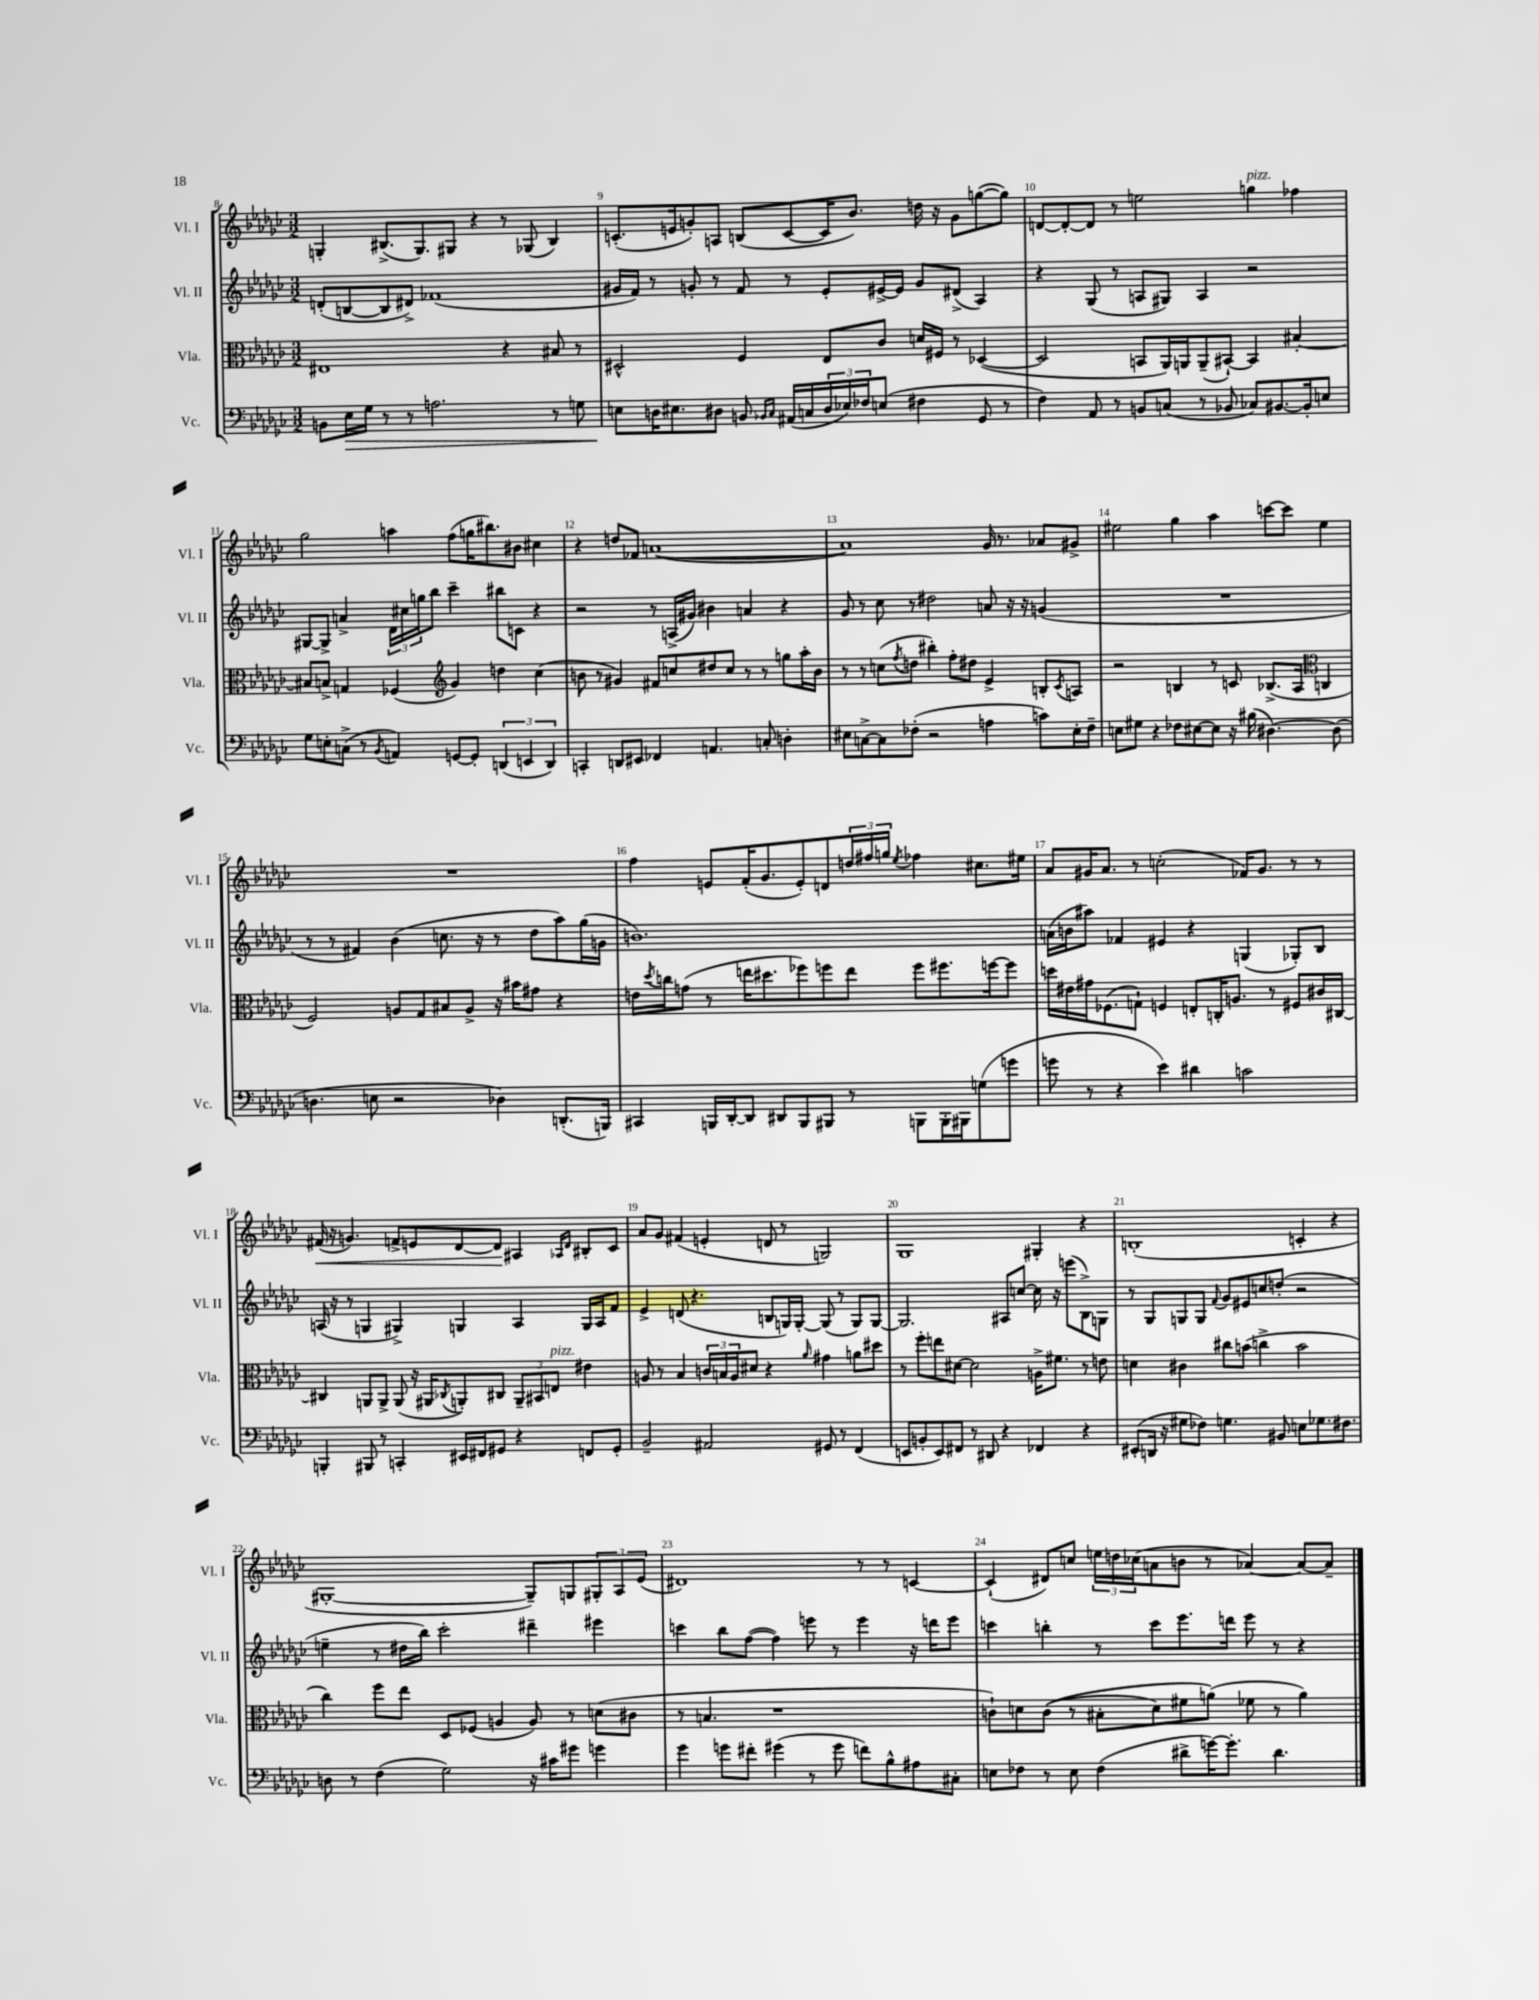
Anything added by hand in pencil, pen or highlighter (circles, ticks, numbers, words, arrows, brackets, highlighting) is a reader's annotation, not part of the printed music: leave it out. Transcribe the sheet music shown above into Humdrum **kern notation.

**kern	**dynam	**kern	**kern	**kern	**dynam
*part4	*part4	*part3	*part2	*part1	*part1
*staff4	*staff4	*staff3	*staff2	*staff1	*staff1
*I"Vc.	*	*I"Vla.	*I"Vl. II	*I"Vl. I	*
*I'Vc.	*	*I'Vla.	*I'Vl. II	*I'Vl. I	*
*clefF4	*	*clefC3	*clefG2	*clefG2	*
*k[b-e-a-d-g-c-]	*	*k[b-e-a-d-g-c-]	*k[b-e-a-d-g-c-]	*k[b-e-a-d-g-c-]	*
*M3/2	*	*M3/2	*M3/2	*M3/2	*
=8	=8	=8	=8	=8	=8
8BBn\L	.	1E#X	(8dn'/L	4Gn'/	.
!	!LO:HP:b	!	!	!	!
16E-\L	>	.	[8Bn/	.	.
16G-\JJ	.	.	.	.	.
8r	.	.	8B/]	(8.B#X^/L	.
8r	.	.	8d#X^/J)	.	.
.	.	.	.	8.G/)	.
2.An\	.	.	(1f-X	.	.
.	.	.	.	8G#X/J	.
.	.	.	.	4r	.
.	.	4r	.	8r	.
.	.	.	.	(8G-X/	.
8r	.	8B#X/	.	4B#/)	.
8Gn\	.	8r	.	.	.
=9	=9	=9	=9	=9	=9
8En\L	.	2D#X^^/	16g#X/LL	(8.cn'/L	.
.	.	.	16f/JJ)	.	.
16Dn\K	]	.	8r	.	.
8.E#X\	.	.	.	16en/k	.
.	.	.	8gn'/	8gn'/)	.
8D#X\J	.	.	8r	8An/J	.
8BBn/	.	4F/	8f/	(8Bn/L	.
16qqBB-X/LL	.	.	.	.	.
16qqC-/JJ	.	.	.	.	.
(16AA#X/LL	.	.	8r	[8c/	.
16Cn/	.	.	.	.	.
24D#/	.	8E-/L	8e-'/L	16c/K]	.
24E-X/)	.	.	.	.	.
.	.	.	.	8.b-/J)	.
24F-X/J	.	.	.	.	.
(8En/J	.	8c-/J	[16e#X^/L	.	.
.	.	.	16e#/JJ]	.	.
4F#X\	.	16dn/LL	8g/L	16ddn\	.
.	.	16F#X/JJ	.	16r	.
.	.	8r	(8d#X^/J	8g\L	.
8GG-/	.	([4D-X/	4A-/)	([8ggn\	.
8r	.	.	.	8gg\J])	.
=10	=10	=10	=10	=10	=10
4F\)	.	2D-/]	4r	[8dn/L	.
.	.	.	.	8d'/_	.
8AA-/	.	.	(8G-/	8d/J]	.
8r	.	.	8r	8r	.
8BBn/L	.	8BBn/L	8An/L	2een\	.
(8Cn/J	.	16AA-/L)	8G#X/J)	.	.
.	.	16AAn/J	.	.	.
8r	.	(8AA~/	4A/	.	.
8BB-X/	.	[8BB#X`/J)	.	.	.
!	!	!	!	!LO:TX:a:i:t=pizz.	!
8C-X/L)	.	4BB#/]	2r	4ggn\	.
[8.BB#X/	.	.	.	.	.
.	.	[4B#X'/	.	4ff-X\	.
16BB#'/k]	.	.	.	.	.
8En/J	.	.	.	.	.
!!LO:LB:g=z
=11	=11	=11	=11	=11	=11
8G-\L	.	8B#X/L]	[8G#X/L	2gg-\	.
8En'\	.	8Bn^/J	8G#^/J]	.	.
(8Cn^\J	.	4Gn/	4an^/	.	.
8r	.	.	.	.	.
8qBB-/	.	.	.	.	.
4AAn/)	.	(4F-X/	24d-\LL	4aan\	.
.	.	.	24cc#X\	.	.
.	.	.	24ggn\J	.	.
.	.	.	8bb-\J	.	.
*	*	*clefG2	*	*	*
[8GGn/L	.	4g-/)	4ccc-~\	(8ff\L	.
8GG'/J]	.	.	.	16ggn\K	.
.	.	.	.	8.bb#X\)	.
(6DDn/	.	4ddn\	8bb#X\L	.	.
.	.	.	8cn\J	8b#X\J	.
6EEn/	.	.	.	.	.
.	.	(4cc-\	4r	4cc#X\	.
6DD/)	.	.	.	.	.
=12	=12	=12	=12	=12	=12
4CCn'/	.	8bn\	2r	4r	.
.	.	8r	.	.	.
8DDn/L	.	4g#X/)	.	8ddn/L	.
8EE#X/J	.	.	.	8f-X/J	.
4FF-X/	.	8f#X/L	8r	([1an	.
.	.	8ccn/	(16An^/LL	.	.
.	.	.	16g#X/JJ)	.	.
4.AAn/	.	8dd#X/	4b#X\	.	.
.	.	8cc/J	.	.	.
.	.	8r	4an/	.	.
8Cn'/	.	8r	.	.	.
4Dn'\	.	8ggn\L	4r	.	.
.	.	16aa-'\L	.	.	.
.	.	16b\JJ	.	.	.
=13	=13	=13	=13	=13	=13
8E#X\L	.	8r	8g-/	1a])	.
[8Cn^\	.	8r	8r	.	.
8C\]	.	(8ccn\L	8cc-\	.	.
.	.	8qff/	.	.	.
(8F-X'\J	.	8ddn\J	8r	.	.
2r	.	4bb#X'\)	2dd#X\	.	.
.	.	8ff'\L	.	.	.
.	.	8dd#X\J	.	.	.
4An\	.	4e-^/	8an/	16g-/	.
.	.	.	.	8.r	.
.	.	.	16r	.	.
.	.	.	16r	.	.
8cn\L)	.	8Bn'/L	(4gn/	8a-X/L	.
.	.	8qc-/	.	.	.
16E#'\L	.	8An/J	.	8g#X^/J	.
16F-~\JJ	.	.	.	.	.
=14	=14	=14	=14	=14	=14
8En\L	.	2r	1.r	2ee#X\	.
8G#X\J	.	.	.	.	.
4r	.	.	.	.	.
8F-X\L	.	4Bn/	.	4gg-\	.
[8E#X\	.	.	.	.	.
8E#\J]	.	8r	.	4aa-\	.
16r	.	8cn/	.	.	.
(16B#X\	.	.	.	.	.
[4.D#X\)	.	(8.B-X^/L	.	[8cccn\L	.
.	.	.	.	8ccc\J]	.
.	.	16A-/Jk	.	.	.
*	*	*clefC3	*	*	*
.	.	4Cn/	.	4ee#\	.
(8D#\]	.	.	.	.	.
!!LO:LB:g=z
=15	=15	=15	=15	=15	=15
4.Dn\	.	2F/)	8r	1.r	.
.	.	.	8r	.	.
.	.	.	4f#X/)	.	.
8En\	.	.	.	.	.
2r	.	8An/L	(4b-\	.	.
.	.	8G-/	.	.	.
.	.	8B#X/	8.ccn\	.	.
.	.	8A^/J	.	.	.
.	.	.	16r	.	.
4D-X\)	.	16r	8r	.	.
.	.	16b#X\KL	.	.	.
.	.	8g#X\J	8dd-\L	.	.
(8.DDn'/L	.	4r	8aa-\)	.	.
.	.	.	(16gg-\L	.	.
16BBBn/Jk)	.	.	16gn\JJ	.	.
=16	=16	=16	=16	=16	=16
4CC#X/	.	16en\LL	1.bn)	4ff\	.
.	.	8qdd-/	.	.	.
.	.	16ccn\J	.	.	.
.	.	(8gn\J	.	.	.
16BBBn/LL	.	8r	.	8en/L	.
[16DD-'/J	.	.	.	.	.
8DD-/J]	.	16een\KL	.	(16f'/K	.
.	.	8.dd#X\	.	8.g-/	.
8DD#X/L	.	.	.	.	.
8BBB/	.	8ff-X\)	.	8e'/)	.
8BBB#X/J	.	8ffn\	.	8dn/	.
8r	.	8ee\J	.	24ddn/L	.
.	.	.	.	24ff#X/	.
.	.	.	.	24ggn/JJ	.
.	.	.	.	8qee-/	.
8BBBn\L	.	8ff\L	.	4ff-X\	.
16BBB'\L	.	8.ff#X\	.	.	.
16BBB#X\J	.	.	.	.	.
(8Gn\	.	.	.	8.cc#X\L	.
.	.	[16ffn\k	.	.	.
8gn\J	.	8ff\J]	.	.	.
.	.	.	.	16ee#X\Jk	.
=17	=17	=17	=17	=17	=17
8gn\	.	16ddn\LL	(16an\LL	8a-/L	.
.	.	16e#X\	16bn\J	.	.
8r	.	16g#X\J	8aa#X\J)	16g#X/K	.
.	.	(8.F-X\	.	8.a-/J	.
4r	.	.	4f-X/	.	.
.	.	8Gn`\J)	.	8r	.
4e-\)	.	4Fn/	4e#X/	(2ccn'\	.
4d#X\	.	8En'/L	4r	.	.
.	.	16Cn'/K	.	.	.
.	.	8.An/J	.	.	.
2cn\	.	.	(4Gn/	16f-X/KL)	.
.	.	.	.	8.g#/J	.
.	.	8r	.	.	.
.	.	8F#X/L	8G-X'/L)	8r	.
.	.	16c#X/L	8B-/J	8r	.
.	.	[16C#X/JJ	.	.	.
!!LO:LB:g=z
=18	=18	=18	=18	=18	=18
!	!	!	!	!	!LO:HP:b
4BBBn'/	.	4C#X/]	(16An/	(16f#X/	<
.	.	.	16r	16r	.
.	.	.	8r	4.gn/)	.
8BBB#X/	.	8AAn/L	4Gn/	.	.
8r	.	8AA^/J	.	.	.
4CCn'/	.	(8AA/	4G#X^/)	8fn^/L	.
.	.	16r	.	8en/	.
.	.	16AA#X/KL	.	.	.
.	.	8qC-X/	.	.	.
16EE#X/LL	.	8AAn'/)	4Gn/	[8d-/	.
16FF#X/J	.	.	.	.	.
8GG#X/J	.	8C#X/J	.	8d-/J]	.
4r	.	12AA~/L	4A/	4A#X/	[
.	.	12BB#X/	.	.	.
!	!	!LO:TX:a:i:t=pizz.	!	!	!
.	.	12En/J	.	.	.
.	.	.	.	16qqA-X/LL	.
.	.	.	.	16qqd-/JJ	.
8FFn/L	.	4e#X\	16G/LL	8B#X'/L	.
.	.	.	16A/J	.	.
8GG#'/J	.	.	8f/J	8c-/J	.
=19	=19	=19	=19	=19	=19
2BB-~/	.	8An/	4e-^/	8a-/L	.
.	.	8r	.	8g-/J	.
.	.	4B-/	(8dn/	(4f#X/	.
.	.	.	4.r	.	.
2AA#X/	.	24cn/LL	.	4en'/	.
.	.	24Bn/	.	.	.
.	.	24A/J	.	.	.
.	.	8d#X/J	.	.	.
.	.	4r	8Bn/L	8dn/	.
.	.	.	16Gn/L)	8r	.
.	.	.	[16G'/JJ	.	.
.	.	16qqa-/	.	.	.
8GG#X/	.	4g#X\	(8G/]	2Gn/)	.
8r	.	.	8r	.	.
(4FF/	.	8an\L	8G/L)	.	.
.	.	8dd#X\J	[8G/J	.	.
=20	=20	=20	=20	=20	=20
8EEn/L	.	8r	2.G/]	1G-	.
8BBn'/	.	8ff'\L	.	.	.
8EE/)	.	8een\	.	.	.
8FF#X/J	.	[8d#X\J	.	.	.
8r	.	2d#\]	.	.	.
8DD#X/	.	.	.	.	.
4r	.	.	8A#X/L	.	.
.	.	.	[8ccn/J	.	.
4FF-X/	.	16An^\KL	16cc\]	4G#X'/	.
.	.	8.f#X\J	16r	.	.
.	.	.	(8eeen\L	.	.
4r	.	8r	8B-^\)	4r	.
.	.	8en\	8Gn\J	.	.
=21	=21	=21	=21	=21	=21
(8EE#X'/L	.	4dn\	8r	(1Bn'	.
16DDn/Jk	.	.	8G-/L	.	.
16r	.	.	.	.	.
8G#X\L	.	4c#X\	8Gn/	.	.
8F-X\J)	.	.	8G/J	.	.
.	.	.	8qqf/	.	.
4.Gn\	.	8cc#X\L	8g-/L	.	.
.	.	(8bn\J	8e#X/	.	.
.	.	4ccn^\	8ccn/	.	.
8BB#X/	.	.	(8ddn'/J	.	.
8En\L	.	2b\	2r	4cn'/	.
8.G-X\	.	.	.	.	.
.	.	.	.	4r	.
8.F#X\J	.	.	.	.	.
!!LO:LB:g=z
=22	=22	=22	=22	=22	=22
8Dn\	.	4cc-\)	4een~\	[1G#X'	.
8r	.	.	.	.	.
(4F\	.	8ff\L	8r	.	.
.	.	8ee-\J	16dd#X\LL	.	.
.	.	.	16bb-\JJ)	.	.
2G-\)	.	8D-/L	2ccc-'\	.	.
.	.	(8F-X/J	.	.	.
.	.	4An/	.	.	.
16r	.	8A/)	4ddd#X~\	8G#~/L])	.
16c#X\KL	.	.	.	.	.
8g#X\J	.	8r	.	8Gn/	.
4gn\	.	(8dn\L	4eee#X\	12G#X'/	.
.	.	.	.	12A-/	.
.	.	8c#X\J	.	.	.
.	.	.	.	(12e-/J	.
=23	=23	=23	=23	=23	=23
4g-\	.	8r	4cccn\	1d#X)	.
.	.	4.Bn/	.	.	.
8gn\L	.	.	8bb-\L	.	.
8f#X'\J	.	.	([8ff\J	.	.
(4g#X\	.	1r	4ff\])	.	.
8r	.	.	8eeen\	.	.
8g#\	.	.	8r	.	.
8fn\L)	.	.	4eee\	8r	.
8B-^^\	.	.	.	8r	.
8A#X\	.	.	16r	[4cn/	.
.	.	.	16dddn\KL	.	.
8C#X'\J	.	.	8eee\J	.	.
=24	=24	=24	=24	=24	=24
8En\L	.	8cn`\L)	4cccn\	(4c`/]	.
8F-X\J	.	8dn\	.	.	.
8r	.	((8c\J	4bbn'\	8d#X/L)	.
8E\	.	8r	.	8ccn/J	.
(4F-\	.	8B#X'\L	8r	24een\LL	.
.	.	.	.	24ddn\	.
.	.	.	.	(24cc-X\J	.
.	.	8d\)	8ccc\L	8an\	.
8d#X^\L	.	8f#X\	8.eee-\	8bn\J	.
[16gn\K)	.	(8an\J)	.	8r	.
8.g'\J]	.	.	16dddn\Jk	.	.
.	.	8f-X\	8eee-\	[4a-X/)	.
4.d#\	.	8r	8r	.	.
.	.	4a\)	4r	8a-/L_	.
.	.	.	.	8a-~/J]	.
==	==	==	==	==	==
*-	*-	*-	*-	*-	*-
